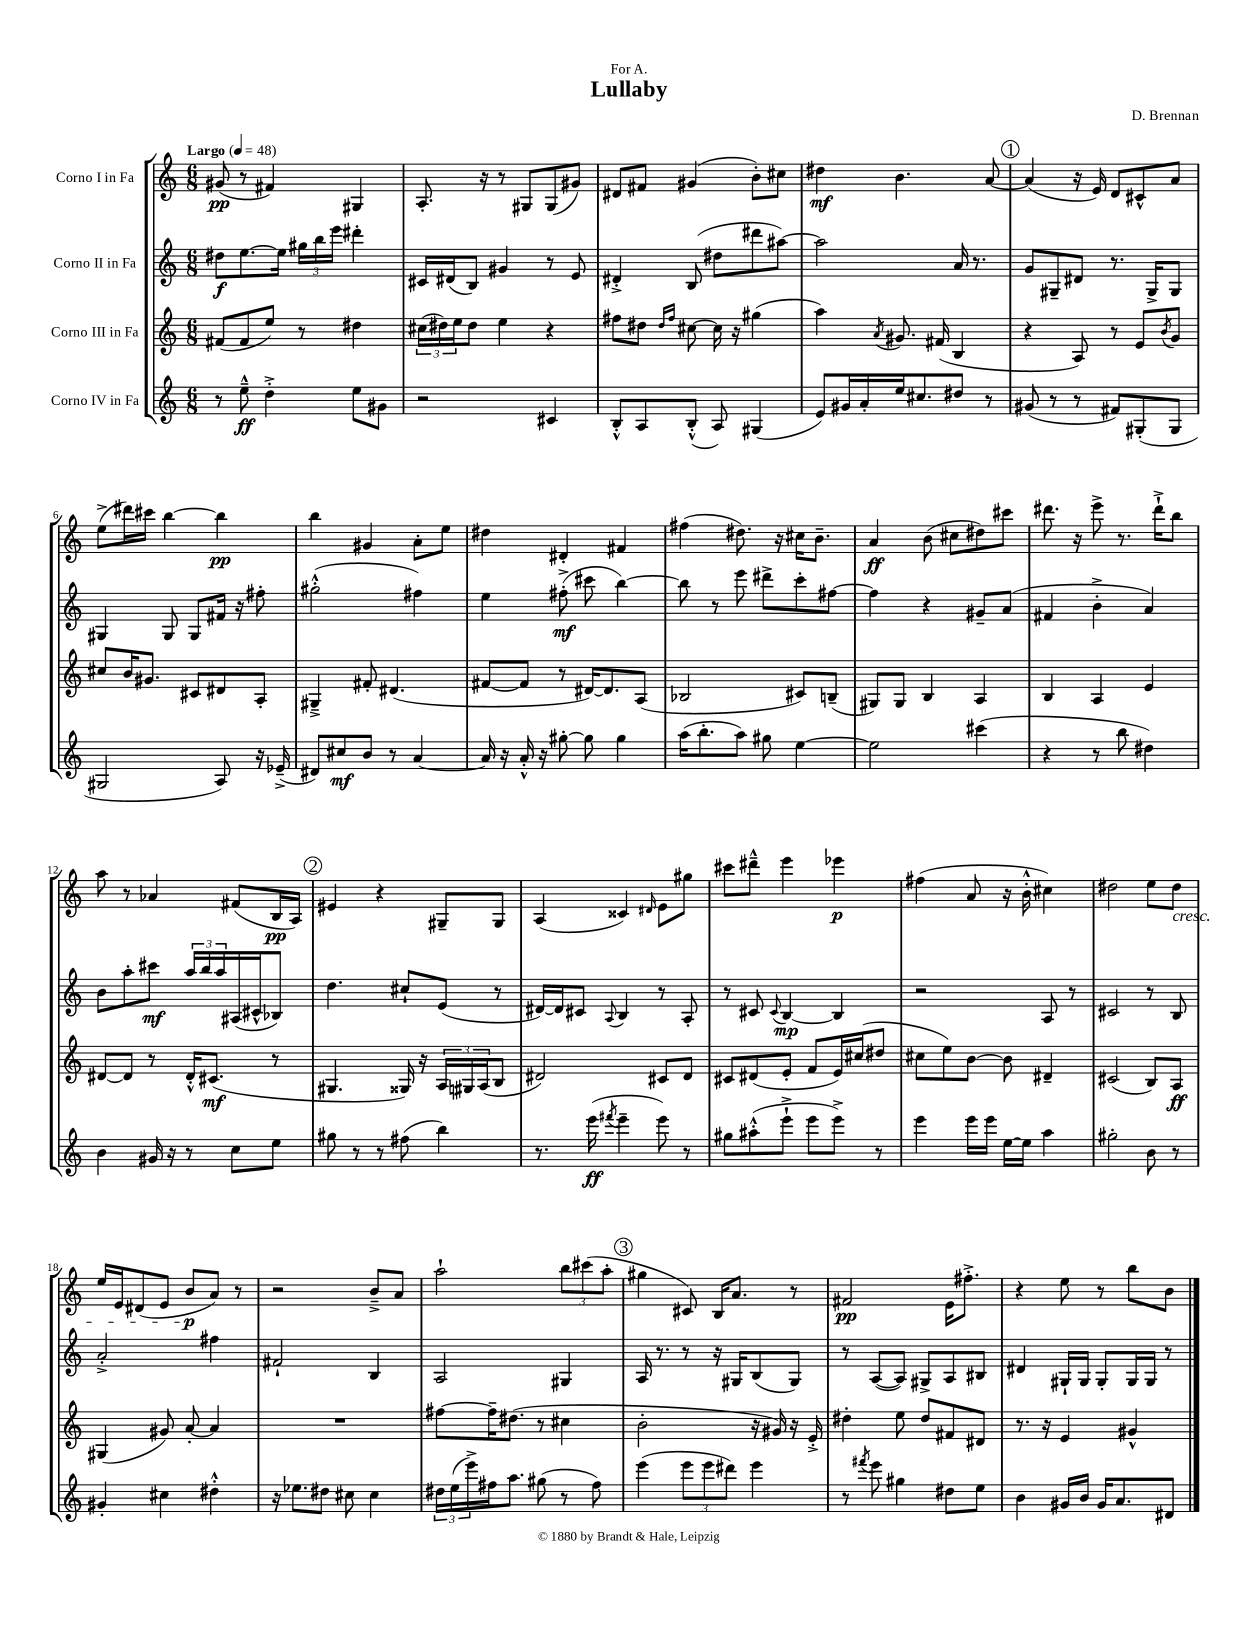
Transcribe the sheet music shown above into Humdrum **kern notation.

**kern	**dynam	**kern	**dynam	**kern	**dynam	**kern	**dynam
*part4	*part4	*part3	*part3	*part2	*part2	*part1	*part1
*staff4	*staff4	*staff3	*staff3	*staff2	*staff2	*staff1	*staff1
*I"Corno IV in Fa	*	*I"Corno III in Fa	*	*I"Corno II in Fa	*	*I"Corno I in Fa	*
*clefG2	*	*clefG2	*	*clefG2	*	*clefG2	*
*k[]	*	*k[]	*	*k[]	*	*k[]	*
*M6/8	*	*M6/8	*	*M6/8	*	*M6/8	*
*MM48	*	*MM48	*	*MM48	*	*MM48	*
=1	=1	=1	=1	=1	=1	=1	=1
!	!	!	!	!	!	!LO:TX:a:B:t=Largo	!
8r	.	(8f#X/L	.	8dd#X\L	f	(8g#X/	pp
8ee~^^\	ff	8f#/	.	[8.ee\	.	8r	.
4dd'^\	.	8ee/J)	.	.	.	4f#X/)	.
.	.	.	.	16ee\Jk]	.	.	.
.	.	8r	.	24gg#X\LL	.	.	.
.	.	.	.	24bb\	.	.	.
.	.	.	.	24eee\JJ	.	.	.
8ee\L	.	4dd#X\	.	4ddd#X'\	.	4G#X/	.
8g#X\J	.	.	.	.	.	.	.
=2	=2	=2	=2	=2	=2	=2	=2
2r	.	(24cc#X\LL	.	16c#X/LL	.	8.A'/	.
.	.	24dd#X\)	.	.	.	.	.
.	.	.	.	(16d#X/J	.	.	.
.	.	24ee\J	.	.	.	.	.
.	.	8dd#\J	.	8B/J)	.	.	.
.	.	.	.	.	.	16r	.
.	.	4ee\	.	4g#X/	.	8r	.
.	.	.	.	.	.	8G#X/L	.
4c#X/	.	4r	.	8r	.	(8G#/	.
.	.	.	.	8e/	.	8g#X/J)	.
=3	=3	=3	=3	=3	=3	=3	=3
8B'^^/L	.	8ff#X\L	.	4d#X'^/	.	8d#X/L	.
8A/	.	8dd#X\J	.	.	.	8f#X/J	.
.	.	16qqdd#/LL	.	.	.	.	.
.	.	16qqff#/JJ	.	.	.	.	.
(8B'^^/J	.	[8cc#X\	.	(8B/	.	(4g#X/	.
8A/)	.	16cc#\]	.	8dd#X\L	.	.	.
.	.	16r	.	.	.	.	.
(4G#X/	.	(4gg#X\	.	8ddd#X\	.	8b'\L)	.
.	.	.	.	[8aa#X\J)	.	8cc#X\J	.
=4	=4	=4	=4	=4	=4	=4	=4
8e/L)	.	4aa\)	.	2aa#\]	.	4dd#X\	mf
16g#X/L	.	.	.	.	.	.	.
16a'/	.	.	.	.	.	.	.
.	.	8qa/	.	.	.	.	.
16ee/J	.	8.g#X/	.	.	.	4.b\	.
8.cc#X/	.	.	.	.	.	.	.
.	.	(16f#X/	.	.	.	.	.
8dd#X/J	.	4B/	.	16a/	.	.	.
.	.	.	.	8.r	.	.	.
8r	.	.	.	.	.	[8a/	.
!!LO:REH:place=s1:t=1
=5	=5	=5	=5	=5	=5	=5	=5
(8g#X/	.	4r	.	8g/L	.	(4a/]	.
8r	.	.	.	8G#X~/	.	.	.
8r	.	8A/)	.	8d#X/J	.	16r	.
.	.	.	.	.	.	16e/)	.
8f#X/L)	.	8r	.	8.r	.	8d/L	.
(8G#X'/	.	8e/L	.	.	.	8c#X^^/	.
.	.	.	.	16G#^/KL	.	.	.
.	.	8qb/	.	.	.	.	.
8G#/J	.	8g/J	.	8G#/J	.	8a/J	.
!!LO:LB:g=z
=6	=6	=6	=6	=6	=6	=6	=6
2G#X/	.	8cc#X/L	.	4G#X/	.	(8ee^\L	.
.	.	16b/K	.	.	.	16ddd#X\L)	.
.	.	8.g#X/J	.	.	.	16ccc#X\JJ	.
.	.	.	.	8G#/	.	[4bb\	.
.	.	8c#X/L	.	8G#/L	.	.	.
8A/)	.	8d#X/	.	16f#X/Jk	.	4bb\]	pp
.	.	.	.	16r	.	.	.
16r	.	8A'/J	.	8ff#X'\	.	.	.
(16e-X~^/	.	.	.	.	.	.	.
=7	=7	=7	=7	=7	=7	=7	=7
8d#X/L)	.	4G#X~^/	.	(2gg#X'^^\	.	4bb\	.
8cc#X/	mf	.	.	.	.	.	.
8b/J	.	8f#X'/	.	.	.	4g#X/	.
8r	.	(4.d#X/	.	.	.	.	.
[4a/	.	.	.	4ff#X\)	.	8a'\L	.
.	.	.	.	.	.	8ee\J	.
=8	=8	=8	=8	=8	=8	=8	=8
16a/]	.	[8f#X/L	.	4ee\	.	4dd#X\	.
16r	.	.	.	.	.	.	.
16a'^^/	.	8f#/J]	.	.	.	.	.
16r	.	.	.	.	.	.	.
[8gg#X'\	.	8r	.	(8ff#X'^\	mf	4d#X'/	.
8gg#\]	.	[16d#X/KL)	.	8ccc#X\	.	.	.
.	.	8.d#/]	.	.	.	.	.
4gg#\	.	.	.	[4bb\)	.	4f#X/	.
.	.	(8A/J	.	.	.	.	.
=9	=9	=9	=9	=9	=9	=9	=9
(16aa\KL	.	2B-X/	.	8bb\]	.	(4ff#X\	.
8.bb'\	.	.	.	.	.	.	.
.	.	.	.	8r	.	.	.
8aa\J)	.	.	.	8eee\	.	8.dd#X\)	.
8gg#X\	.	.	.	8ddd#X^\L	.	.	.
.	.	.	.	.	.	16r	.
[4ee\	.	8c#X/L)	.	8ccc'\	.	16cc#X\KL	.
.	.	.	.	.	.	8.b~\J	.
.	.	(8Bn~/J	.	[8ff#X\J	.	.	.
=10	=10	=10	=10	=10	=10	=10	=10
2ee\]	.	8G#X/L)	.	4ff#\]	.	4a/	ff
.	.	8G#/J	.	.	.	.	.
.	.	4B/	.	4r	.	(8b\	.
.	.	.	.	.	.	8cc#X\L	.
(4ccc#X\	.	4A/	.	8g#X~/L	.	8dd#X\)	.
.	.	.	.	(8a/J	.	8ccc#X\J	.
=11	=11	=11	=11	=11	=11	=11	=11
4r	.	4B/	.	4f#X/	.	8.ddd#X\	.
.	.	.	.	.	.	16r	.
8r	.	4A/	.	4b'^\	.	8eee^\	.
8bb\	.	.	.	.	.	8.r	.
4dd#X\)	.	4e/	.	4a/)	.	.	.
.	.	.	.	.	.	16ddd#`^\KL	.
.	.	.	.	.	.	8bb\J	.
!!LO:LB:g=z
=12	=12	=12	=12	=12	=12	=12	=12
4b\	.	[8d#X/L	.	8b\L	.	8aa\	.
.	.	8d#/J]	.	8aa'\	.	8r	.
16g#X/	.	8r	.	8ccc#X\J	mf	4a-X/	.
16r	.	.	.	.	.	.	.
8r	.	16d#'^^/KL	.	24aa/LL	.	.	.
.	.	.	.	24bb/	.	.	.
.	.	(8.c#X/J	mf	.	.	.	.
.	.	.	.	24aa/	.	.	.
8cc\L	.	.	.	(16A#X/	.	(8f#X/L	.
.	.	.	.	16c#X^^/J	.	.	.
8ee\J	.	8r	.	8B-X/J)	.	16B/L	pp
.	.	.	.	.	.	16A/JJ)	.
!!LO:REH:place=s1:t=2
=13	=13	=13	=13	=13	=13	=13	=13
8gg#X\	.	4.G#X/	.	4.dd\	.	4e#X/	.
8r	.	.	.	.	.	.	.
8r	.	.	.	.	.	4r	.
(8ff#X\	.	16G##X/)	.	8cc#X`/L	.	.	.
.	.	16r	.	.	.	.	.
4bb\)	.	24A/LL	.	(8e/J	.	8G#X~/L	.
.	.	24G#X/	.	.	.	.	.
.	.	(24A/J	.	.	.	.	.
.	.	8B/J	.	8r	.	8G#/J	.
=14	=14	=14	=14	=14	=14	=14	=14
8.r	.	2d#X/)	.	[16d#X/LL)	.	(4A/	.
.	.	.	.	16d#/J]	.	.	.
.	.	.	.	8c#X/J	.	.	.
(16eee\	ff	.	.	.	.	.	.
8qfff#X/	.	.	.	8qqA/	.	.	.
4eee~\	.	.	.	4B/	.	4c##X/)	.
.	.	.	.	.	.	16qqd#X/	.
8eee\)	.	8c#X/L	.	8r	.	8e\L	.
8r	.	8d#/J	.	8A'/	.	8gg#X\J	.
=15	=15	=15	=15	=15	=15	=15	=15
8gg#X\L	.	8c#X/L	.	8r	.	8ccc#X\L	.
(8aa#X'^^\	.	(8d#X/	.	8c#X/	.	8ddd#X~^^\J	.
.	.	.	.	8qqc#/	.	.	.
8eee`^\J	.	8e'/J	.	[4B/	mp	4eee\	.
8eee\L	.	8f/L	.	.	.	.	.
8eee^\J)	.	16e/L)	.	4B/]	.	4eee-X\	p
.	.	(16cc#X/J	.	.	.	.	.
8r	.	8dd#X/J	.	.	.	.	.
=16	=16	=16	=16	=16	=16	=16	=16
4eee\	.	8cc#X\L	.	2r	.	(4ff#X\	.
.	.	8ee\)	.	.	.	.	.
16eee\LL	.	[8b\J	.	.	.	8a/	.
16eee\JJ	.	.	.	.	.	.	.
[16ee\LL	.	8b\]	.	.	.	16r	.
16ee\JJ]	.	.	.	.	.	16b'^^\	.
4aa\	.	4d#X~/	.	8A/	.	4cc#X\)	.
.	.	.	.	8r	.	.	.
=17	=17	=17	=17	=17	=17	=17	=17
2gg#X'\	.	(2c#X/	.	2c#X/	.	2dd#X\	.
8b\	.	8B/L)	.	8r	.	8ee\L	.
!	!	!	!	!	!	!LO:TX:b:i:t=cresc.	!
8r	.	8A/J	ff	8B/	.	8dd#\J	.
!!LO:LB:g=z
=18	=18	=18	=18	=18	=18	=18	=18
4g#X'/	.	(4G#X/	.	2a'^/	.	16ee/LL	.
.	.	.	.	.	.	16e/J	.
.	.	.	.	.	.	(8d#X/	.
4cc#X\	.	8g#X/)	.	.	.	8e/J	.
.	.	[8a'/	.	.	.	8b/L	p
4dd#X'^^\	.	4a/]	.	4ff#X\	.	8a/J)	.
.	.	.	.	.	.	8r	.
=19	=19	=19	=19	=19	=19	=19	=19
16r	.	2.r	.	2f#X`/	.	2r	.
8.ee-X\L	.	.	.	.	.	.	.
8dd#X\J	.	.	.	.	.	.	.
8cc#X\	.	.	.	.	.	.	.
4cc#\	.	.	.	4B/	.	8b~^/L	.
.	.	.	.	.	.	8a/J	.
=20	=20	=20	=20	=20	=20	=20	=20
24dd#X\LL	.	[8ff#X\L	.	2A/	.	2aa`\	.
(24ee\	.	.	.	.	.	.	.
24eee^\)	.	.	.	.	.	.	.
16ff#X\J	.	16ff#~\K]	.	.	.	.	.
8.aa\J	.	(8.dd#X\J	.	.	.	.	.
(8gg#X\	.	8r	.	.	.	.	.
8r	.	4cc#X\	.	4G#X/	.	12bb\L	.
.	.	.	.	.	.	(12ccc#X\	.
8ff#\)	.	.	.	.	.	.	.
.	.	.	.	.	.	12aa'\J	.
!!LO:REH:place=s1:t=3
=21	=21	=21	=21	=21	=21	=21	=21
(4eee\	.	2b'\	.	16A/	.	4gg#X\	.
.	.	.	.	8.r	.	.	.
12eee\L	.	.	.	8r	.	8c#X/)	.
12eee\	.	.	.	.	.	.	.
.	.	.	.	16r	.	16B/KL	.
12ddd#X\J)	.	.	.	.	.	.	.
.	.	.	.	16G#X/KL	.	8.a/J	.
4eee\	.	16r	.	(8B/	.	.	.
.	.	16g#X/)	.	.	.	.	.
.	.	16r	.	8G#/J)	.	8r	.
.	.	16e'^/	.	.	.	.	.
=22	=22	=22	=22	=22	=22	=22	=22
8r	.	4dd#X'\	.	8r	.	2f#X/	pp
8qfff#X/	.	.	.	.	.	.	.
8eee\	.	.	.	([8A/L	.	.	.
4gg#X\	.	8ee\	.	8A/J])	.	.	.
.	.	8dd#/L	.	8G#X^/L	.	.	.
8dd#X\L	.	8f#X/	.	8A/	.	16e\KL	.
.	.	.	.	.	.	8.ff#X'^\J	.
8ee\J	.	8d#X/J	.	8B#X/J	.	.	.
=23	=23	=23	=23	=23	=23	=23	=23
4b\	.	8.r	.	4d#X/	.	4r	.
.	.	16r	.	.	.	.	.
16g#X/LL	.	4e/	.	16G#X`/LL	.	8ee\	.
16b/JJ	.	.	.	16G#/JJ	.	.	.
16g#/KL	.	.	.	8G#'/L	.	8r	.
8.a/	.	.	.	.	.	.	.
.	.	4g#X^^/	.	16G#/L	.	8bb\L	.
.	.	.	.	16G#/JJ	.	.	.
8d#X/J	.	.	.	8r	.	8b\J	.
==	==	==	==	==	==	==	==
*-	*-	*-	*-	*-	*-	*-	*-
